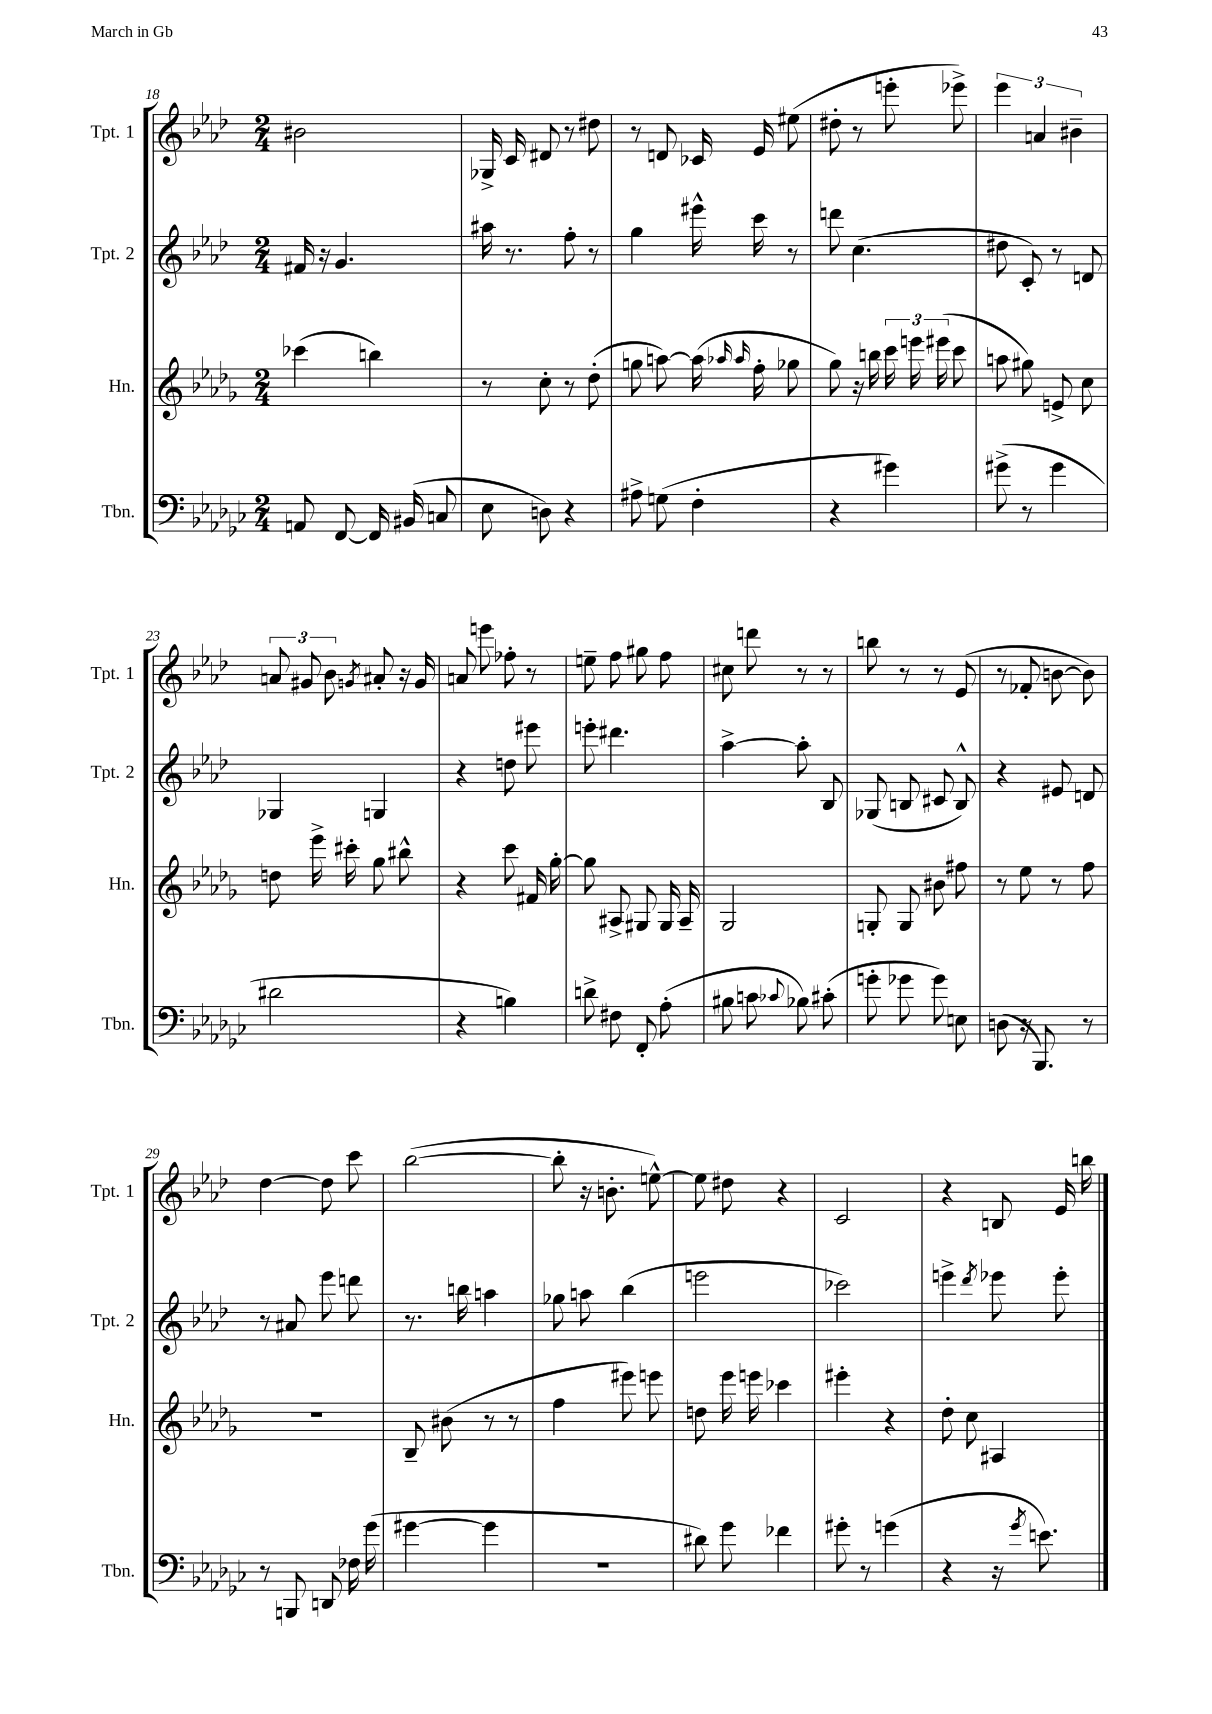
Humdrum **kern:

**kern	**kern	**kern	**kern
*staff4	*staff3	*staff2	*staff1
*clefF4	*clefG2	*clefG2	*clefG2
*k[b-e-a-d-g-c-]	*k[b-e-a-d-g-]	*k[b-e-a-d-]	*k[b-e-a-d-]
*M2/4	*M2/4	*M2/4	*M2/4
8AA	(4ccc-	16f#	2b#
.	.	16r	.
[8FF	.	4.g	.
16FF]	4bb)	.	.
(16BB#	.	.	.
8C	.	.	.
=	=	=	=
8E-	8r	16aa#	16G-^
.	.	8.r	16c
8D)	8cc'	.	8d#
4r	8r	8ff'	8r
.	(8dd-'	8r	8dd#
=	=	=	=
8A#^	8gg	4gg	8r
(8G	[8aa)	.	8d
4F'	(16aa]	16eee#^^	16c-
.	16qqaa-	.	.
.	16qqaa-	.	.
.	16ff'	16ccc	16e-
.	8gg-	8r	(8ee#
=	=	=	=
4r	8gg-)	8ddd	8dd#'
.	16r	(4.cc	8r
.	16bb	.	.
4g#)	24ccc	.	8eee'
.	24eee	.	.
.	(24eee#	.	.
.	8ccc	.	8eee-^)
=	=	=	=
(8g#^	8aa	8dd#	6eee-
8r	8gg#)	8c')	.
.	.	.	6a
4g#	8e^	8r	.
.	.	.	6b#~
.	8cc	8d	.
=	=	=	=
2d#	8dd	4G-	12a
.	.	.	12g#
.	16eee-^	.	.
.	.	.	12b-
.	16ccc#'	.	.
.	.	.	8qg
.	8gg-	4G	8a#'
.	8bb#^^	.	16r
.	.	.	16g
=	=	=	=
4r	4r	4r	8a
.	.	.	8eee
4B)	8ccc	8dd	8ff-'
.	16f#	8eee#	8r
.	[16gg-'	.	.
=	=	=	=
8d^	8gg-]	8eee'	8ee~
8F#	8A#^	4.ddd#	8ff
8FF'	8G#	.	8gg#
(8A-'	16G#	.	8ff
.	16A#~	.	.
=	=	=	=
8B#	2G-	[4aa-^	8cc#
8c	.	.	8ddd
8qqc-	.	.	.
8B-)	.	8aa-']	8r
(8c#'	.	8B-	8r
=	=	=	=
8g'	8G'	(8G-	8bb
8g-	8G	8B	8r
8g-)	8b#	8c#	8r
8E	8ff#	8B^^)	(8e-
=	=	=	=
(8D	8r	4r	8r
16r	8ee-	.	8f-'
8.BBB-)	.	.	.
.	8r	8e#	[8b
8r	8ff	8d	8b])
=	=	=	=
8r	2r	8r	[4dd-
8BBB	.	8a#	.
8DD	.	8eee-	8dd-]
16F-	.	8ddd	8ccc
(16g-	.	.	.
=	=	=	=
[4g#	8B-~	8.r	([2bb-
.	(8b#	.	.
.	.	16bb	.
4g#]	8r	4aa	.
.	8r	.	.
=	=	=	=
2r	4ff	8gg-	8bb-']
.	.	8aa	16r
.	.	.	8.b'
.	8eee#)	(4bb-	.
.	8eee	.	[8ee^^)
=	=	=	=
8d#)	8dd	2eee	8ee]
8g-	16eee-	.	8dd#
.	16eee	.	.
4f-	4ccc-	.	4r
=	=	=	=
8g#'	4eee#'	2ccc-)	2c
8r	.	.	.
(4g	4r	.	.
=	=	=	=
4r	8dd-'	4eee^	4r
.	8cc	.	.
.	.	8qddd-	.
16r	4A#	8eee-	8B
8qg-	.	.	.
8.e)	.	.	.
.	.	8eee-'	16e-
.	.	.	16bb
==	==	==	==
*-	*-	*-	*-
